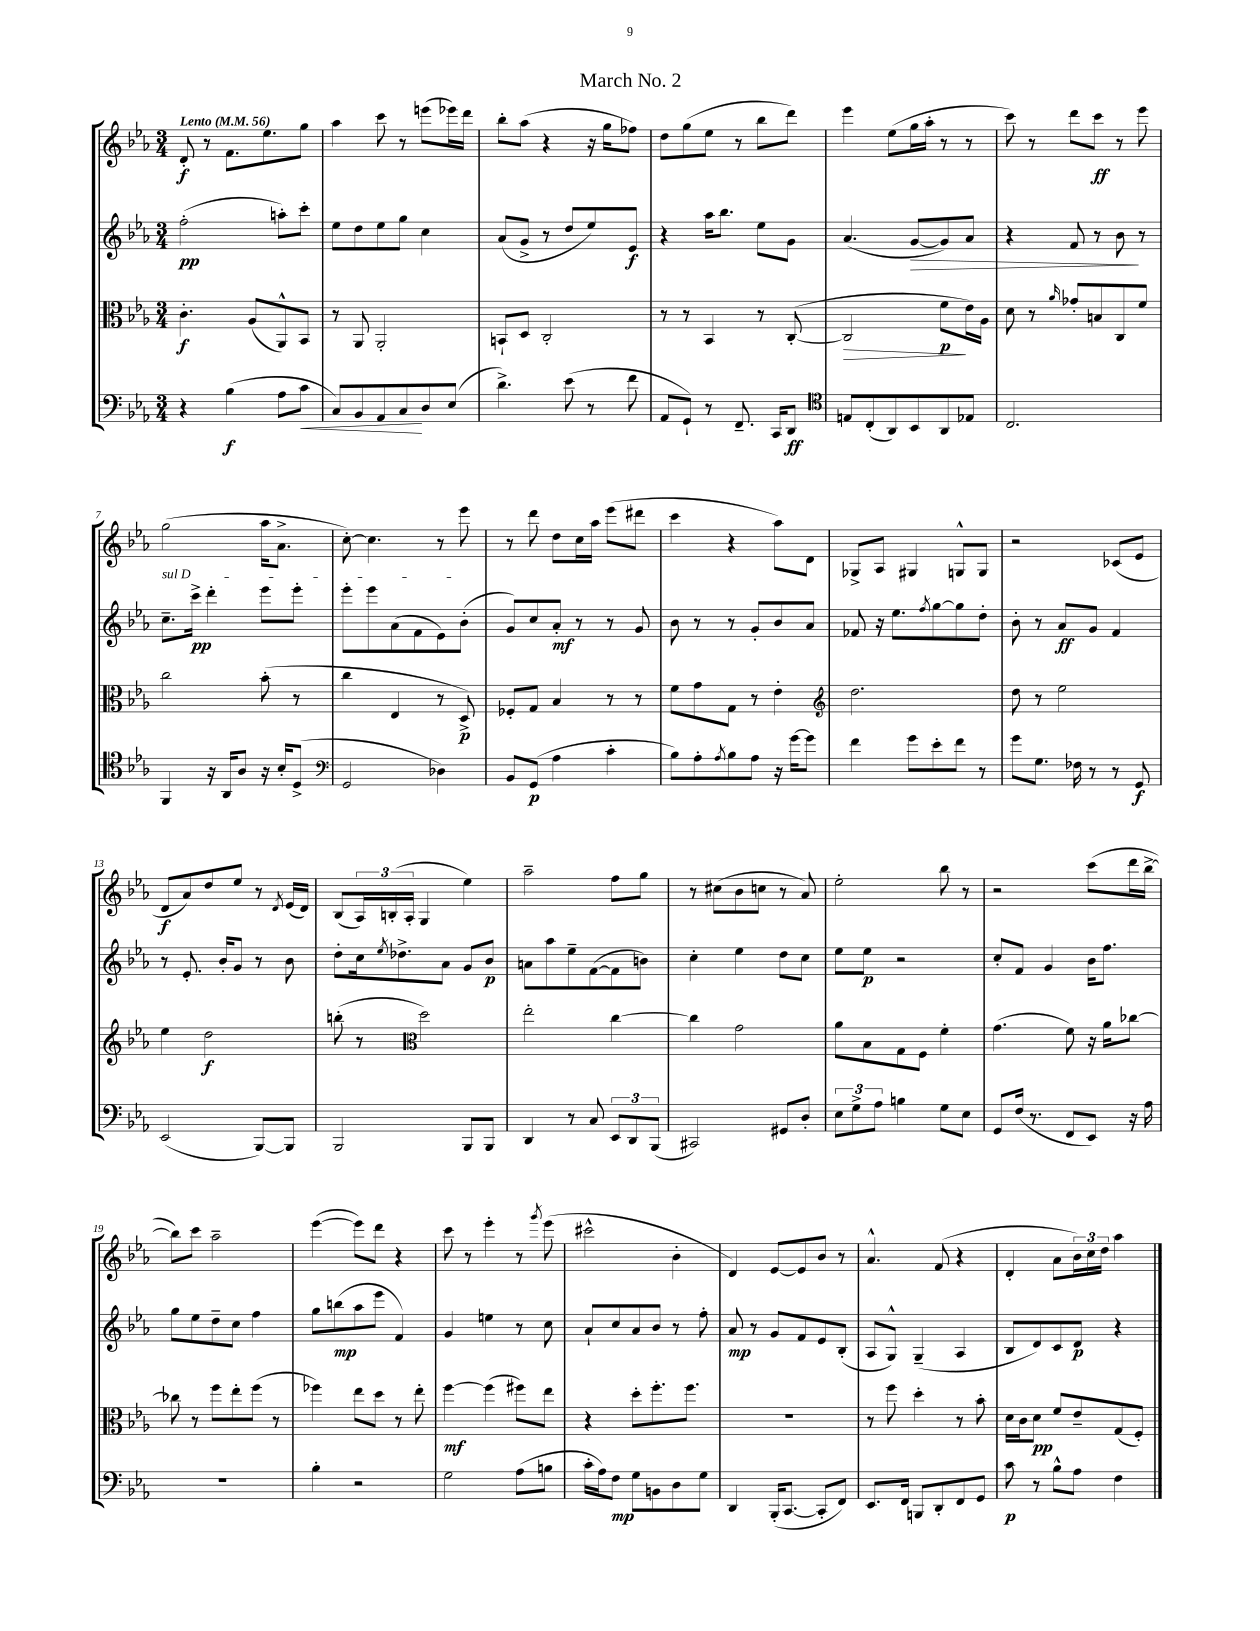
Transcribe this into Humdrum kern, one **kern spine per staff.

**kern	**kern	**kern	**kern
*staff4	*staff3	*staff2	*staff1
*clefF4	*clefC3	*clefG2	*clefG2
*k[b-e-a-]	*k[b-e-a-]	*k[b-e-a-]	*k[b-e-a-]
*M3/4	*M3/4	*M3/4	*M3/4
*MM56	*MM56	*MM56	*MM56
4r	4.c'\	(2ff'\	8d'/
.	.	.	8r
(4B-\	.	.	8.f\L
.	(8A-/L	.	.
.	.	.	8.ee-\
8A-\L	8AA-^^/)	8aa'\L)	.
8c\J	8BB-/J	8ccc'\J	8gg\J
=	=	=	=
8C/L)	8r	8ee-\L	4aa-\
8BB-/	8AA-/	8dd\	.
8AA-/	2AA-'/	8ee-\	8ccc\
8C/	.	8gg\J	8r
8D/	.	4cc\	(8eee\L
(8E-/J	.	.	16eee-\L)
.	.	.	16ddd\JJ
=	=	=	=
4.d^\)	8BB`/L	(8a-/L	8bb-'\L
.	8D/J	8g^/J	(8aa-\J
.	2C'/	8r	4r
(8e-\	.	8dd/L	.
8r	.	8ee-/)	16r
.	.	.	16gg\LK
8f\	.	8e-/J	8ff-\J)
=	=	=	=
8AA-/L	8r	4r	8dd\L
8GG`/J)	8r	.	(8gg\
8r	4BB-/	16aa-\LK	8ee-\J
.	.	8.bb-\J	.
8.FF~/	.	.	8r
.	8r	8ee-\L	8bb-\L
16CC/LK	.	.	.
8DD/J	([8C'/	8g\J	8ddd\J)
=	=	=	=
*clefC4	*	*	*
8E/L	2C/]	(4.a-/	4eee-\
(8C'/	.	.	.
8AA-/)	.	.	(8ee-\L
8BB-/	.	[8g/L	16gg\L
.	.	.	16aa-'\JJ
8AA-/	8f\L	8g/])	8r
8E-/J	16e-\L)	8a-/J	8r
.	16A-\JJ	.	.
=	=	=	=
2.C/	8d\	4r	8ccc\)
.	8r	.	8r
.	16qqa-/	.	.
.	8g-'/L	8f/	8ddd\L
.	8B/	8r	8ccc\J
.	8C/	8b-\	8r
.	8f/J	8r	8eee-\
=	=	=	=
4FF/	2cc\	8.cc~\L	(2gg\
.	.	16ccc^\Jk	.
16r	.	4ddd'\	.
16AA-/LK	.	.	.
8A-/J	.	.	.
16r	(8b-'\	8eee-\L	16aa-\LK
16B-'/LK	.	.	8.a-^\J
(8D^/J	8r	8eee-'\J	.
=	=	=	=
*clefF4	*	*	*
2GG/	4cc\	8eee-'\L	[8cc'\)
.	.	8eee-\	4.cc\]
.	4E-/	(8a-\	.
.	.	8f\	.
4D-\)	8r	8e-\)	8r
.	8D^/)	(8b-'\J	8eee-\
=	=	=	=
8BB-/L	8F-'/L	8g/L)	8r
(8GG/J	8G/J	8cc/	8ddd\
4A-\	4B-/	8a-'/J	8dd\L
.	.	8r	16cc\L
.	.	.	16aa-\JJ
4c'\	8r	8r	(8eee-\L
.	8r	8g/	8ddd#\J
=	=	=	=
8B-\L)	8f\L	8b-\	4ccc\
8A-'\	8g\	8r	.
8qA-/	.	.	.
8B-\	8G\J	8r	4r
8A-\J	8r	8g'/L	.
16r	4e-'\	8b-/	8aa-\L)
[16g\LK	.	.	.
8g\]J	.	8a-/J	8d\J
=	=	=	=
*	*clefG2	*	*
4f\	2.dd\	8f-/	8G-^/L
.	.	16r	8A-/J
.	.	8.ee-\L	.
8g\L	.	.	4G#/
.	.	8qff/	.
8e-'\	.	[8gg\	.
8f\J	.	8gg\]	8G^^/L
8r	.	8dd'\J	8G/J
=	=	=	=
8g\L	8dd\	8b-'\	2r
8.G\J	8r	8r	.
.	2ee-\	8a-/L	.
16F-\	.	.	.
8r	.	8g/J	.
8r	.	4f/	(8c-/L
8GG/	.	.	8e-/J
=	=	=	=
(2EE-/	4ee-\	8r	8d/L
.	.	8.e-'/	8a-/)
.	2dd\	.	8dd/
.	.	16b-'/LK	.
.	.	8g/J	8ee-/J
[8BBB-/L)	.	8r	8r
.	.	.	8qd/
8BBB-/]J	.	8b-\	(16e-/LL
.	.	.	16d/JJ)
=	=	=	=
2BBB-/	(8bb'\	8dd'\L	(8B-/L
.	8r	16cc\k	24A-/L)
.	.	.	(24B'/
.	.	8qee-/	.
.	.	8.dd-^\	.
.	.	.	24A-'/JJ
*	*clefC3	*	*
.	2dd\)	.	4G/
.	.	8a-\J	.
8BBB-/L	.	8g/L	4ee-\)
8BBB-/J	.	8b-/J	.
=	=	=	=
4DD/	2ee-'\	8a\L	2aa-~\
.	.	8aa-\	.
8r	.	8ee-~\	.
8C/	.	([8f\	.
12EE-/L	[4cc\	8f\]	8ff\L
12DD/	.	.	.
.	.	8b\J)	8gg\J
(12BBB-/J	.	.	.
=	=	=	=
2CC#/)	4cc\]	4cc'\	8r
.	.	.	(8cc#\L
.	2g\	4ee-\	8b-\
.	.	.	8cc\J
8GG#/L	.	8dd\L	8r
8D'/J	.	8cc\J	8a-/)
=	=	=	=
12E-\L	8a-\L	8ee-\L	2ee-'\
12G^\	.	.	.
.	8B-\	8ee-\J	.
12A-\J	.	.	.
4B\	8G\	2r	.
.	8F\J	.	.
8G\L	4f'\	.	8bb-\
8E-\J	.	.	8r
=	=	=	=
8GG/L	(4.g\	8cc'/L	2r
(16F/Jk	.	8f/J	.
8.r	.	.	.
.	.	4g/	.
8FF/L	8f\)	.	.
8EE-/J)	16r	16b-\LK	(8ccc\L
.	16a-\LK	8.ff\J	.
16r	[8cc-\J	.	16ddd\L
16A-\	.	.	[16bb-^\JJ
=	=	=	=
2.r	8cc-\]	8gg\L	8bb-\]L)
.	8r	8ee-\	8ccc\J
.	8ff\L	8dd~\	2aa-~\
.	8ee-'\	8cc\J	.
.	(8ff\J	4ff\	.
.	8r	.	.
=	=	=	=
4B-'\	4ff-\)	8gg\L	([4eee-\
.	.	(8bb\	.
2r	8ee-\L	8aa-\	8eee-\]L)
.	8dd\J	8eee-\J	8ddd\J
.	8r	4f/)	4r
.	8ee-'\	.	.
=	=	=	=
2G\	[4ff\	4g/	8ccc\
.	.	.	8r
.	(4ff\]	4ee\	4eee-'\
(8A-\L	8ff#\L)	8r	8r
.	.	.	8qggg/
8B\J	8ee-\J	8cc\	(8eee-\
=	=	=	=
16c'\LL	4r	8a-`/L	2ccc#^^\
16A-\J)	.	.	.
8F\J	.	8cc/	.
8G\L	8dd'\L	8a-/	.
8BB\	8.ff'\	8b-/J	.
8D\	.	8r	4b-'\
.	8.ff\J	.	.
8G\J	.	8ff'\	.
=	=	=	=
4DD/	2.r	8a-/	4d/)
.	.	8r	.
(16BBB-'/LK	.	8g/L	[8e-/L
[8.CC/J	.	.	.
.	.	8f/	8e-/]
8CC'/]L	.	8e-/	8b-/J
8FF/J)	.	(8B-'/J	8r
=	=	=	=
8.EE-/L	8r	8A-/L	4.a-^^/
.	8ff\	8G^^/J)	.
16FF/Jk	.	.	.
8BBB/L	4dd'\	(4G~/	.
8DD'/	.	.	(8f/
8FF/	8r	4A-/	4r
8GG/J	8b-'\	.	.
=	=	=	=
8c\	16d\LL	8B-/L	4d'/
.	16c\J	.	.
8r	8d\J	8d/)	.
8B-^^\L	8f/L	8c/	8a-\L
8A-\J	8e-~/	8d/J	24b-\L)
.	.	.	24cc\
.	.	.	24dd\JJ
4F\	(8G/	4r	4aa-\
.	8F'/J)	.	.
==	==	==	==
*-	*-	*-	*-
